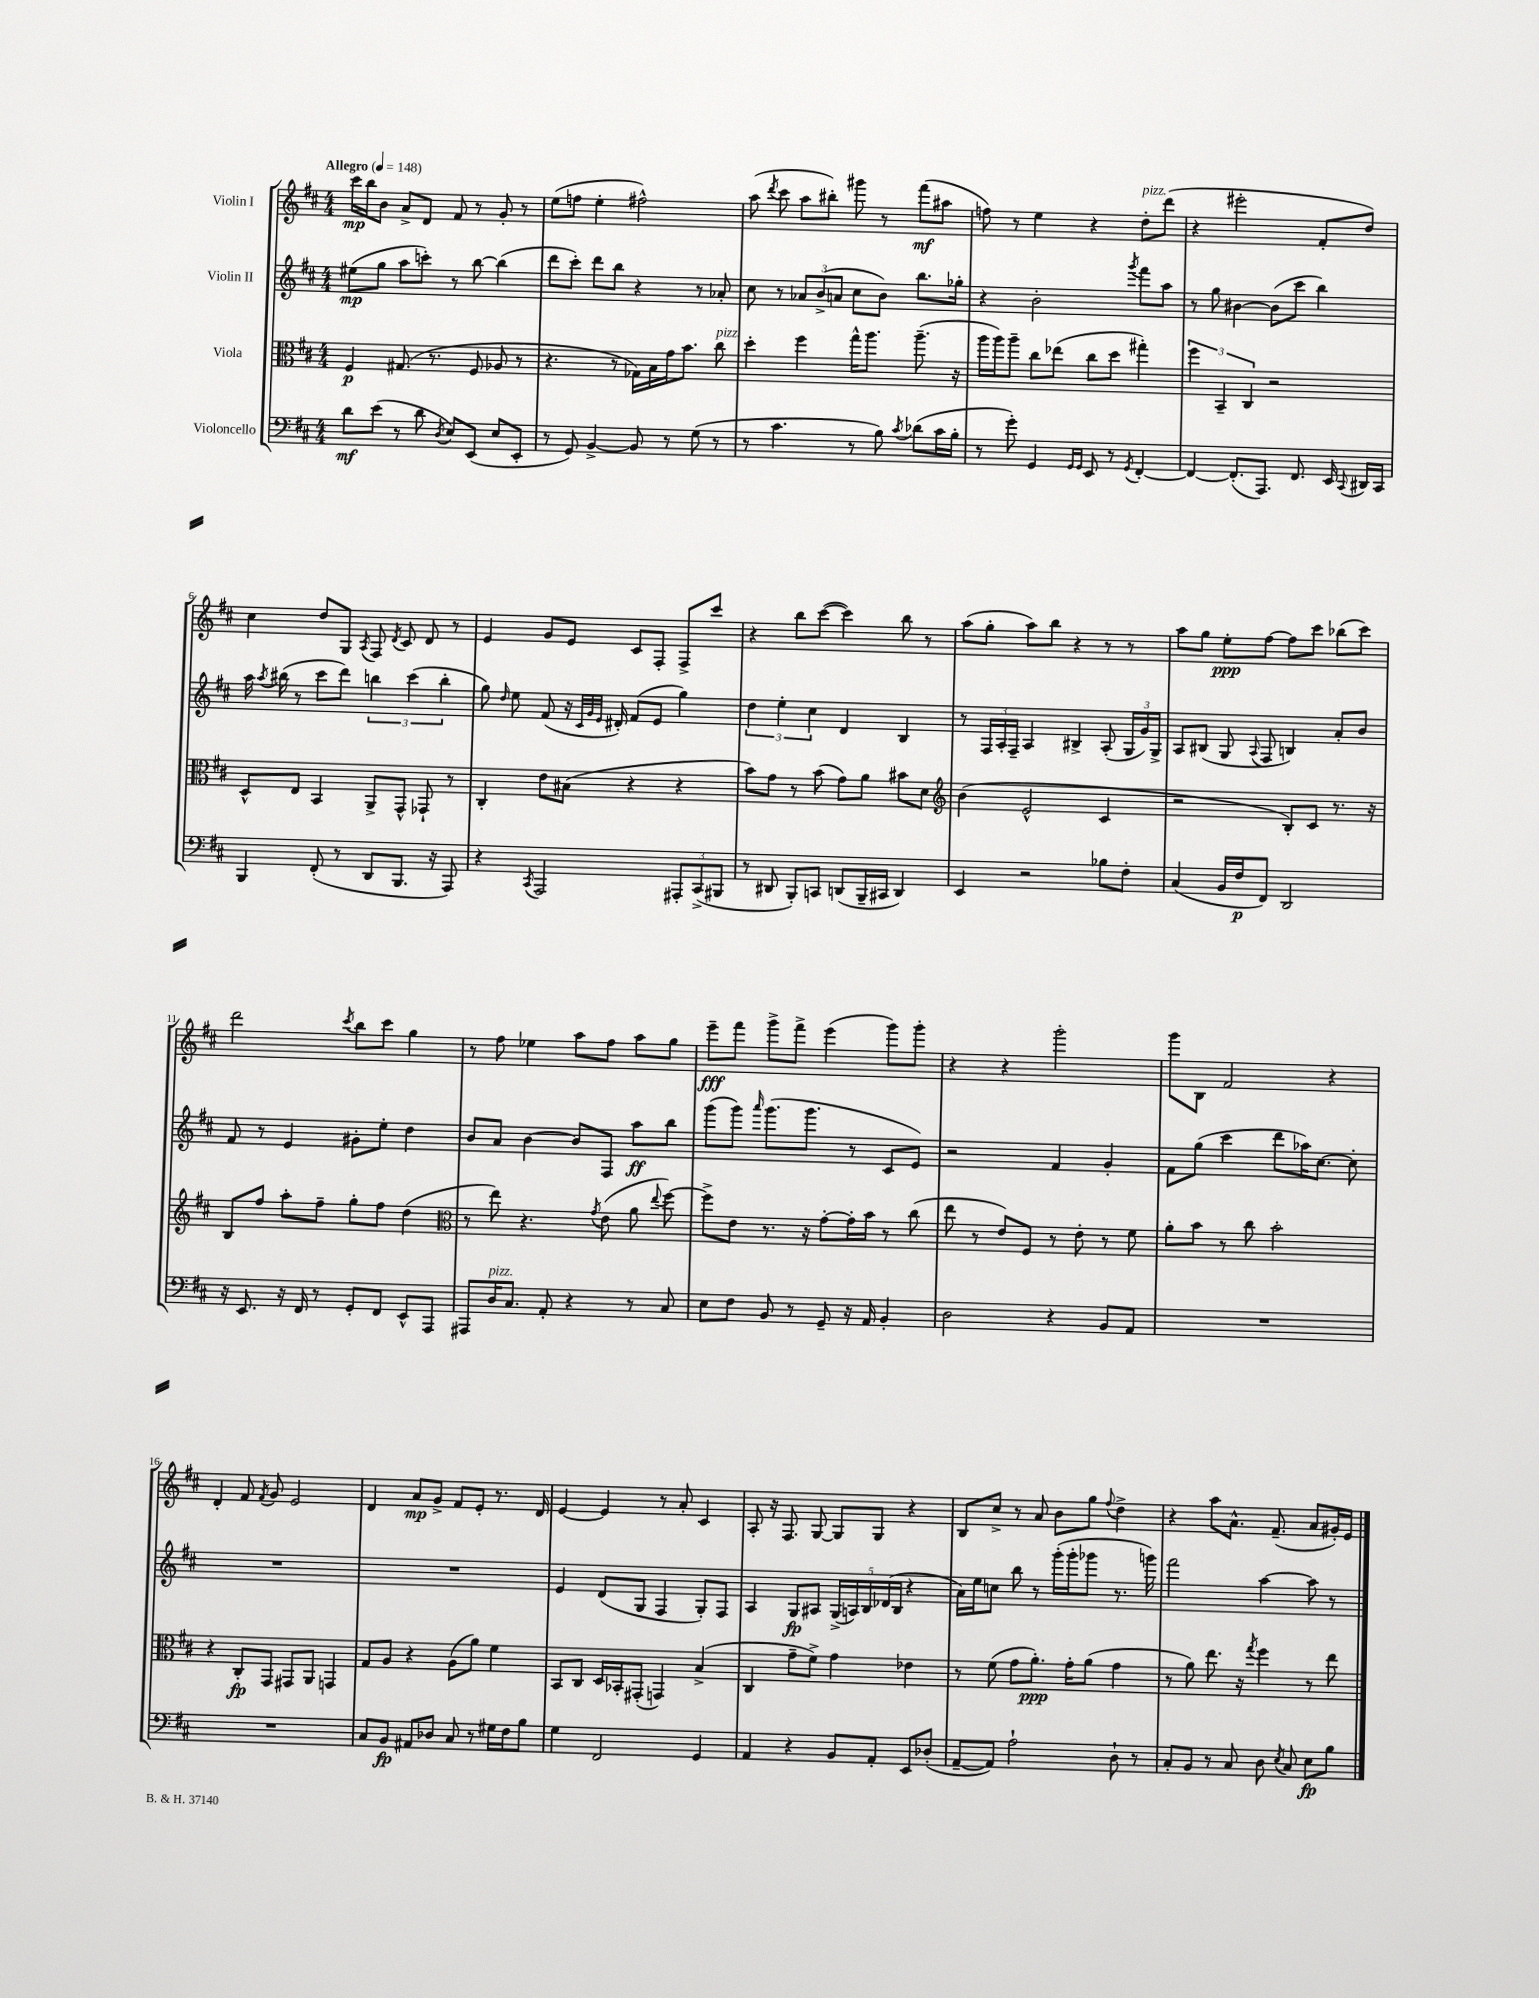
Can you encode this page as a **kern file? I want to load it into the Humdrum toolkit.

**kern	**dynam	**kern	**dynam	**kern	**dynam	**kern	**dynam
*part4	*part4	*part3	*part3	*part2	*part2	*part1	*part1
*staff4	*staff4	*staff3	*staff3	*staff2	*staff2	*staff1	*staff1
*I"Violoncello	*	*I"Viola	*	*I"Violin II	*	*I"Violin I	*
*clefF4	*	*clefC3	*	*clefG2	*	*clefG2	*
*k[f#c#]	*	*k[f#c#]	*	*k[f#c#]	*	*k[f#c#]	*
*M4/4	*	*M4/4	*	*M4/4	*	*M4/4	*
*MM148	*	*MM148	*	*MM148	*	*MM148	*
=1	=1	=1	=1	=1	=1	=1	=1
!	!	!	!	!	!	!LO:TX:a:B:t=Allegro	!
8d\L	mf	4F#/	p	(8ee#X\L	mp	16ccc#\LL	mp
.	.	.	.	.	.	16bb\J	.
(8e\J	.	.	.	8gg\J	.	8b\J	.
8r	.	(8.G#X/	.	8aa\L	.	8a^/L	.
8d\	.	.	.	8cccn'\J)	.	8d/J	.
.	.	8.r	.	.	.	.	.
8qD/	.	.	.	.	.	.	.
8E/L)	.	.	.	8r	.	8f#/	.
(8EE/J	.	8F#/	.	[8bb\	.	8r	.
8E/L	.	8A-X/	.	(4bb\]	.	8g'/	.
8EE'/J	.	8r	.	.	.	8r	.
=2	=2	=2	=2	=2	=2	=2	=2
8r	.	4.r	.	8ddd\L	.	(8ee\L	.
8GG/)	.	.	.	8ccc#'\J)	.	8ffn\J	.
[4BB^/	.	.	.	8ddd\L	.	4ee'\	.
.	.	8r	.	8bb\J	.	.	.
8BB/]	.	16G-X\LL)	.	4r	.	2ff#X^^\)	.
.	.	16B\	.	.	.	.	.
8r	.	16g\J	.	.	.	.	.
.	.	8.b\J	.	.	.	.	.
(8G\	.	.	.	8r	.	.	.
!	!	!LO:TX:a:i:t=pizz.	!	!	!	!	!
8r	.	8cc#\	.	8a-X'/	.	.	.
=3	=3	=3	=3	=3	=3	=3	=3
8r	.	4dd'\	.	8cc#\	.	(8aa\	.
.	.	.	.	.	.	8qddd/	.
4.c#\	.	.	.	8r	.	8ccc#\	.
.	.	4ff#\	.	12a-X/L	.	8aa\L	.
.	.	.	.	(12b^/	.	.	.
.	.	.	.	.	.	8bb#X'\J)	.
.	.	.	.	12an/J	.	.	.
8r	.	16gg^^\KL	.	8cc#\L	.	8ggg#X\	.
.	.	8.aa\J	.	.	.	.	.
8B\)	.	.	.	8b\J)	.	8r	.
8qc#/	.	.	.	.	.	.	.
(8d-X\L	.	(8.aa~\	.	8.bb\L	.	(8fff#\L	mf
16c#\L	.	.	.	.	.	8aa#X\J	.
16B'\JJ	.	16r	.	16gg-X'\Jk	.	.	.
=4	=4	=4	=4	=4	=4	=4	=4
8r	.	16aa\LL	.	4r	.	8ffn\)	.
.	.	16aa\J)	.	.	.	.	.
8g'\)	.	8aa~\J	.	.	.	8r	.
4GG/	.	8cc#\L	.	2b'\	.	4ee\	.
.	.	(8ee-X\J	.	.	.	.	.
16qqGG/LL	.	.	.	.	.	.	.
16qqGG/JJ	.	.	.	.	.	.	.
8EE/	.	8cc#\L	.	.	.	4r	.
8r	.	8dd\J	.	.	.	.	.
8qGG/	.	.	.	8qggg/	.	.	.
!	!	!	!	!	!	!LO:TX:a:i:t=pizz.	!
[4FF#'/	.	4gg#X'\)	.	8fff#\L	.	8dd'\L	.
.	.	.	.	8aa\J	.	(8ddd\J	.
=5	=5	=5	=5	=5	=5	=5	=5
4FF#/_	.	6ff#\	.	8r	.	4r	.
.	.	.	.	8gg\	.	.	.
.	.	6BB~/	.	.	.	.	.
(8.FF#'/L]	.	.	.	[4b#X\	.	2eee#X'\	.
.	.	6C#/	.	.	.	.	.
8.AAA/J)	.	.	.	.	.	.	.
.	.	2r	.	(8b#\L]	.	.	.
8.FF#/	.	.	.	8ccc#\J	.	.	.
.	.	.	.	4bb\)	.	8f#'/L	.
16EE/	.	.	.	.	.	.	.
8qqCC#/	.	.	.	.	.	.	.
16DD#X/LL	.	.	.	.	.	8dd/J)	.
16CC#/JJ	.	.	.	.	.	.	.
!!LO:LB:g=z
=6	=6	=6	=6	=6	=6	=6	=6
4BBB/	.	8D^^/L	.	16aa\	.	4cc#\	.
.	.	.	.	8qaa/	.	.	.
.	.	.	.	(16bb#X\	.	.	.
.	.	8E/J	.	8r	.	.	.
(8FF#'/	.	4BB/	.	8ccc#\L	.	8dd/L	.
8r	.	.	.	8ddd\J)	.	8G/J	.
.	.	.	.	.	.	8qA/	.
8DD/L	.	8AA^/L	.	6bbn\	.	8F#/	.
.	.	.	.	.	.	8qd/	.
8.BBB/J	.	8GG^^/J	.	.	.	8c#/	.
.	.	.	.	(6ccc#\	.	.	.
.	.	8GG-X`/	.	.	.	8d/	.
16r	.	.	.	.	.	.	.
.	.	.	.	6bb'\	.	.	.
8AAA/)	.	8r	.	.	.	8r	.
=7	=7	=7	=7	=7	=7	=7	=7
4r	.	4C#'/	.	8gg\)	.	4e/	.
.	.	.	.	16qqdd/	.	.	.
.	.	.	.	8ee\	.	.	.
8qCC#/	.	.	.	.	.	.	.
2AAA/	.	8e\L	.	(8f#/	.	8g/L	.
.	.	(8B#X\J	.	16r	.	8e/J	.
.	.	.	.	32qqc#/LLL	.	.	.
.	.	.	.	32qqg/	.	.	.
.	.	.	.	32qqe/JJJ	.	.	.
.	.	.	.	16d#X'/)	.	.	.
.	.	4r	.	(8f#/L	.	8c#/L	.
.	.	.	.	8e/J	.	8F#'/J	.
12AAA#X'/L	.	4r	.	4gg\)	.	8F#^/L	.
(12CC#^/	.	.	.	.	.	.	.
.	.	.	.	.	.	8ccc#/J	.
12BBB#X/J	.	.	.	.	.	.	.
=8	=8	=8	=8	=8	=8	=8	=8
8r	.	8b\L)	.	6dd\	.	4r	.
8DD#X/	.	8g\J	.	.	.	.	.
.	.	.	.	6ee'\	.	.	.
8BBB'/L)	.	8r	.	.	.	8bb\L	.
.	.	.	.	6cc#\	.	.	.
8CCn/J	.	(8b\	.	.	.	([8ccc#\J	.
(8DDn/L	.	8g\L)	.	4d/	.	4ccc#\])	.
16BBB~/L	.	8a\J	.	.	.	.	.
16CC#X/JJ	.	.	.	.	.	.	.
4DD/)	.	8b#X\L	.	4B/	.	8bb\	.
.	.	8d\J	.	.	.	8r	.
=9	=9	=9	=9	=9	=9	=9	=9
*	*	*clefG2	*	*	*	*	*
4EE/	.	(4b\	.	8r	.	(8aa\L	.
.	.	.	.	24F#/LL	.	8gg'\J	.
.	.	.	.	24A'/	.	.	.
.	.	.	.	24F#~/JJ	.	.	.
2r	.	2e^^/	.	4A/	.	8aa\L)	.
.	.	.	.	.	.	8bb\J	.
.	.	.	.	4B#X^/	.	4r	.
8B-X\L	.	4c#/	.	(8A'/	.	8r	.
8F#'\J	.	.	.	24G/LL	.	8r	.
.	.	.	.	24g/)	.	.	.
.	.	.	.	24G^/JJ	.	.	.
=10	=10	=10	=10	=10	=10	=10	=10
(4C#/	.	2r	.	8A/L	.	8aa\L	.
.	.	.	.	(8B#X/J	.	8gg\J	.
16BB/LL	.	.	.	8G/	.	8ee'\L	ppp
16F#/J	p	.	.	.	.	.	.
.	.	.	.	8qqA/	.	.	.
8FF#/J)	.	.	.	8F#/	.	[8ff#\J	.
2DD/	.	8B'/L)	.	4Bn/)	.	8ff#\L]	.
.	.	8c#/J	.	.	.	8ccc#\J	.
.	.	8.r	.	8a'/L	.	(8bb-X\L	.
.	.	.	.	8b/J	.	8ccc#\J)	.
.	.	16r	.	.	.	.	.
!!LO:LB:g=z
=11	=11	=11	=11	=11	=11	=11	=11
16r	.	8B/L	.	8f#/	.	2ddd\	.
8.EE/	.	.	.	.	.	.	.
.	.	8ff#/J	.	8r	.	.	.
16r	.	8aa'\L	.	4e/	.	.	.
16FF#/	.	.	.	.	.	.	.
8r	.	8ff#~\J	.	.	.	.	.
.	.	.	.	.	.	8qccc#/	.
8GG'/L	.	8gg'\L	.	8g#X'\L	.	8bb\L	.
8FF#/J	.	8ff#\J	.	8ee'\J	.	8ccc#\J	.
8EE^^/L	.	(4dd\	.	4dd\	.	4gg\	.
8AAA/J	.	.	.	.	.	.	.
=12	=12	=12	=12	=12	=12	=12	=12
*	*	*clefC3	*	*	*	*	*
8AAA#X/L	.	8r	.	8b/L	.	8r	.
!LO:TX:a:i:t=pizz.	!	!	!	!	!	!	!
16D/K	.	8ee\)	.	8a/J	.	8ff#\	.
8.C#/J	.	.	.	.	.	.	.
.	.	4.r	.	[4b\	.	4ee-X\	.
8AA'/	.	.	.	.	.	.	.
4r	.	.	.	8b/L]	.	8aa\L	.
.	.	8qg/	.	.	.	.	.
.	.	(8e\	.	8F#/J	.	8ff#\J	.
8r	.	8a\	.	8aa\L	ff	8aa\L	.
.	.	8qqee/	.	.	.	.	.
8C#/	.	[8ff#\)	.	8bb\J	.	8gg\J	.
=13	=13	=13	=13	=13	=13	=13	=13
8E\L	.	8ff#^\L]	.	(8ggg\L	.	8eee~\L	fff
8F#\J	.	8e\J	.	8ggg\J)	.	8fff#\J	.
.	.	.	.	16qqaaa/	.	.	.
8BB/	.	8.r	.	(8.ggg\L	.	8ggg^\L	.
8r	.	.	.	.	.	8fff#^\J	.
.	.	16r	.	8.ggg\J	.	.	.
8GG~/	.	[8g'\L	.	.	.	(4eee\	.
16r	.	16g'\L]	.	8r	.	.	.
16AA/	.	16b\JJ	.	.	.	.	.
4BB'/	.	8r	.	8c#/L	.	8ggg\L)	.
.	.	(8cc#\	.	8e/J)	.	8ggg'\J	.
=14	=14	=14	=14	=14	=14	=14	=14
2D\	.	8ee\	.	2r	.	4r	.
.	.	8r	.	.	.	.	.
.	.	8e/L)	.	.	.	4r	.
.	.	8F#/J	.	.	.	.	.
4r	.	8r	.	4f#/	.	2ggg'\	.
.	.	8e'\	.	.	.	.	.
8BB/L	.	8r	.	4g'/	.	.	.
8AA/J	.	8f#\	.	.	.	.	.
=15	=15	=15	=15	=15	=15	=15	=15
1r	.	8a'\L	.	8f#\L	.	8ggg\L	.
.	.	8b\J	.	(8gg\J	.	8B\J	.
.	.	8r	.	4ccc#\	.	2f#/	.
.	.	8cc#\	.	.	.	.	.
.	.	2b'\	.	8ddd\L	.	.	.
.	.	.	.	16aa-X\K)	.	.	.
.	.	.	.	[8.cc#\J	.	.	.
.	.	.	.	.	.	4r	.
.	.	.	.	8cc#'\]	.	.	.
!!LO:LB:g=z
=16	=16	=16	=16	=16	=16	=16	=16
1r	.	4r	.	1r	.	4d'/	.
.	.	8C#'/L	fp	.	.	8f#/	.
.	.	.	.	.	.	8qf#/	.
.	.	8GG/J	.	.	.	8g/	.
.	.	8GG#X/L	.	.	.	2e/	.
.	.	8AA/J	.	.	.	.	.
.	.	4GGn/	.	.	.	.	.
=17	=17	=17	=17	=17	=17	=17	=17
8C#/L	.	8G/L	.	1r	.	4d/	.
8BB/J	fp	8A/J	.	.	.	.	.
8AA#X/L	.	4r	.	.	.	8a/L	mp
8D-X/J	.	.	.	.	.	8g^/J	.
8C#/	.	(8A\L	.	.	.	8f#/L	.
8r	.	8a\J)	.	.	.	8e'/J	.
16G#X\LL	.	4f#\	.	.	.	8.r	.
16F#\J	.	.	.	.	.	.	.
8B\J	.	.	.	.	.	.	.
.	.	.	.	.	.	16d/	.
=18	=18	=18	=18	=18	=18	=18	=18
4G\	.	8BB/L	.	4e/	.	[4e/	.
.	.	8C#/J	.	.	.	.	.
2FF#/	.	16D/LL	.	(8d/L	.	4e/]	.
.	.	16BB-X'/J	.	.	.	.	.
.	.	(8GG#X'/J	.	8G/J	.	.	.
.	.	4GGn/)	.	4F#/	.	8r	.
.	.	.	.	.	.	8a'/	.
4GG/	.	(4B^/	.	8G'/L)	.	4c#/	.
.	.	.	.	8F#/J	.	.	.
=19	=19	=19	=19	=19	=19	=19	=19
4AA/	.	4C#/	.	4A/	.	8A'/	.
.	.	.	.	.	.	16r	.
.	.	.	.	.	.	8.F#/	.
4r	.	8g~\L	.	8G/L	fp	.	.
.	.	8f#^\J)	.	8A#X/J	.	[8G/	.
8BB/L	.	4g\	.	(20G^/LL	.	8G/L]	.
.	.	.	.	20An/)	.	.	.
.	.	.	.	20B/	.	.	.
8AA'/J	.	.	.	.	.	8G/J	.
.	.	.	.	(20d-X/	.	.	.
.	.	.	.	20B/JJ	.	.	.
8EE/L	.	4e-X\	.	4r	.	4r	.
(8D-X'/J	.	.	.	.	.	.	.
=20	=20	=20	=20	=20	=20	=20	=20
[8AA~/L	.	8r	.	16a\LL)	.	8B/L	.
.	.	.	.	16ee\J	.	.	.
8AA/J])	.	(8f#\	.	8ccn\J	.	8cc#^/J	.
2A`\	.	8g\L	.	8bb\	.	8r	.
.	.	8.a'\J)	ppp	8r	.	8a/	.
.	.	.	.	(16ggg'\LL	.	8b\L	.
.	.	16g'\KL	.	16ggg'\J	.	.	.
.	.	(8a\J	.	8ggg-X\J	.	8gg\J	.
.	.	.	.	.	.	8qqff#/	.
8D`\	.	4g\	.	8.r	.	4dd^\	.
8r	.	.	.	.	.	.	.
.	.	.	.	16gggn\)	.	.	.
=21	=21	=21	=21	=21	=21	=21	=21
8C#'/L	.	8r	.	2fff#\	.	4r	.
8BB/J	.	8a\)	.	.	.	.	.
8r	.	8.ee\	.	.	.	8aa\L	.
8C#/	.	.	.	.	.	8.a^^\J	.
.	.	16r	.	.	.	.	.
.	.	8qgg/	.	.	.	.	.
8D\	.	4ff#\	.	[4aa\	.	.	.
.	.	.	.	.	.	(8.f#~/	.
8qE/	.	.	.	.	.	.	.
8C#/	.	.	.	.	.	.	.
8E\L	fp	8r	.	8aa\]	.	8a/L	.
8B\J	.	8ee\	.	8r	.	16g#X'/L)	.
.	.	.	.	.	.	16e/JJ	.
==	==	==	==	==	==	==	==
*-	*-	*-	*-	*-	*-	*-	*-
